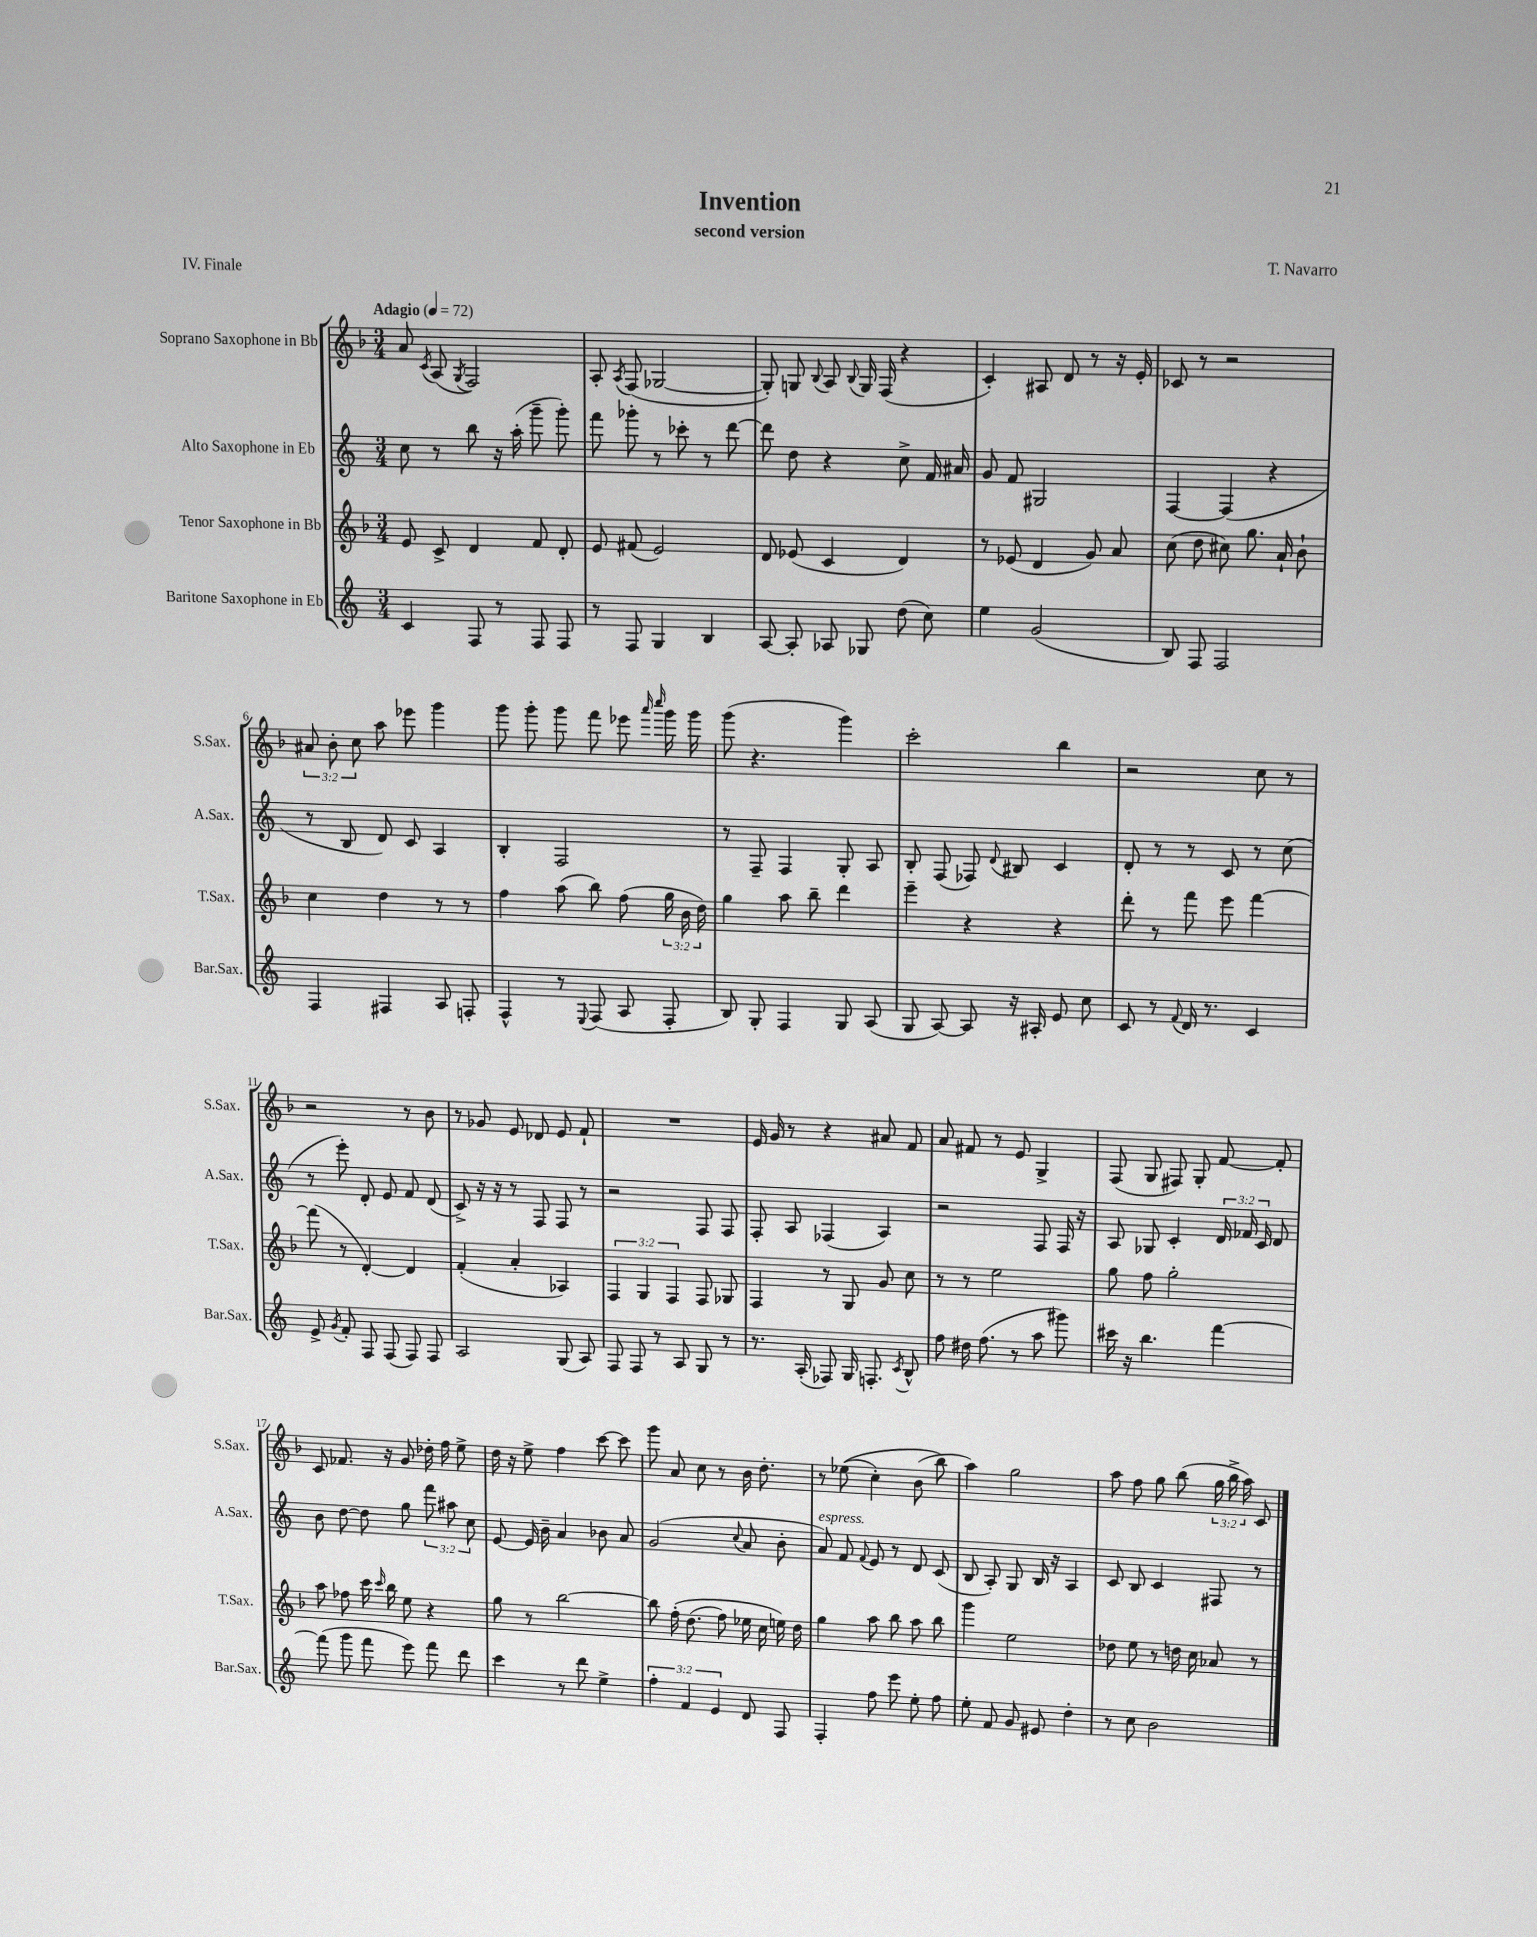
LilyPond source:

\header { title = "Invention" composer = "T. Navarro" subtitle = "second version" piece = "IV. Finale" }
<<
\new StaffGroup <<
\new Staff = "s0" \with { instrumentName = "Soprano Saxophone in Bb" shortInstrumentName = "S.Sax." } {
    \clef treble \key f \major \numericTimeSignature \time 3/4 \override Staff.TupletNumber.text = #tuplet-number::calc-fraction-text \tempo "Adagio" 4 = 72
    \autoBeamOff a'8 \acciaccatura { c'8 } a8( \acciaccatura { g8 } f2) |
    a8-. \acciaccatura { a8 } f8( ges2~ |
    ges8-.) g8 \appoggiatura { bes8 } a8 \appoggiatura { bes8 } g16 f16( r4 |
    c'4-.) ais8 d'8 r8 r16 e'16-. |
    ces'8 r8 r2 |
    \tuplet 3/2 { ais'8 bes'8-. c''8 } a''8 ees'''8 g'''4 |
    g'''8 g'''8-. g'''8 f'''8 ees'''8 \grace { a'''16 c''''16 } g'''16 g'''16 |
    g'''8( r4. g'''4) |
    c'''2-. bes''4 |
    r2 c''8 r8 |
    r2 r8 bes'8 |
    r8 ges'8 e'8 des'8 e'8 f'8-! |
    R2. |
    e'16 g'16 r8 r4 ais'8 f'8 |
    a'8 fis'8 r8 e'8 g4-> |
    f8( g8 fis8) g8-. f'8~ f'8-. |
    c'8 fes'8. r16 g'8 des''16-. f''16 e''8-> |
    d''16 r16 e''8-> f''4 c'''8~ c'''8 |
    g'''8 a'8 c''8 r8 bes'16 d''8.-. |
    r8 ees''8(\( c''4-.) bes'8( bes''8\) |
    a''4) g''2 |
    a''8 f''8 g''8 bes''8( \tuplet 3/2 { g''16 bes''16-> a''16) } c'8 \bar "|." |
}
\new Staff = "s1" \with { instrumentName = "Alto Saxophone in Eb" shortInstrumentName = "A.Sax." } {
    \clef treble \key c \major \numericTimeSignature \time 3/4 \override Staff.TupletNumber.text = #tuplet-number::calc-fraction-text
    \autoBeamOff c''8 r8 b''8 r16 a''16-.( g'''8-- g'''8-.) |
    f'''8 ges'''8-. r8 ces'''8-. r8 d'''8~ |
    d'''8 d''8 r4 c''8-> f'16 ais'16 |
    g'8 f'8 gis2 |
    f4~ f4( r4 |
    r8 b8 d'8) c'8 a4 |
    b4-. f2 |
    r8 f8-- f4 g8-. a8 |
    b8-. f8( fes8) \appoggiatura { d'8 } bis8 c'4 |
    d'8-. r8 r8 c'8 r8 c''8( |
    r8 e'''8-.) d'8-. e'8 f'8 d'8( |
    c'8->) r16 r16 r8 f8 f8 r8 |
    r2 f8 f8 |
    f8-. a8 fes4( a4) |
    r2 f8 f16 r16 |
    a8 ges8 c'4-. \tuplet 3/2 { d'16 fes'16 c'16 } d'8 |
    b'8 d''8~ d''8 g''8 \tuplet 3/2 { f'''8 ais''8 c''8 } |
    e'8~ e'16 b'16-- a'4 bes'8 a'8 |
    g'2( \appoggiatura { c''8 } a'8 b'8-. |
    a'8^\markup { \italic "espress." }) f'8 \appoggiatura { f'8 } e'8 r8 d'8 c'8( |
    b8 a8-.) g8 b16 r16 a4 |
    c'8 b8 c'4 fis8 r8 \bar "|." |
}
\new Staff = "s2" \with { instrumentName = "Tenor Saxophone in Bb" shortInstrumentName = "T.Sax." } {
    \clef treble \key f \major \numericTimeSignature \time 3/4 \override Staff.TupletNumber.text = #tuplet-number::calc-fraction-text
    \autoBeamOff e'8 c'8-> d'4 f'8 d'8-. |
    e'8 fis'8( e'2) |
    d'8 ees'8( c'4 d'4) |
    r8 ees'8( d'4 g'8) a'8 |
    c''8( d''8 cis''8) g''8. a'16-! bes'8-! |
    c''4 d''4 r8 r8 |
    f''4 a''8( bes''8) f''8( \tuplet 3/2 { g''16 bes'16 d''16) } |
    g''4 a''8 bes''8-- d'''4 |
    e'''4-- r4 r4 |
    d'''8-. r8 f'''8 e'''8 f'''4~ |
    f'''8( r8 d'4~-.) d'4 |
    f'4-.( a'4-. aes4) |
    \tuplet 3/2 { f4 g4 f4 } f8 ges8 |
    f4 r8 g8 g'8 c''8 |
    r8 r8 e''2 |
    g''8 f''8 g''2-. |
    a''8 fes''8 c'''16 \grace { c'''16 } bes''16 e''8 r4 |
    g''8 r8 bes''2~ |
    bes''8 f''16-.\( d''8.( f''8) ees''16 c''16 e''16\) d''16 |
    g''4 a''8 bes''8 a''8 bes''8 |
    g'''4 e''2 |
    des''8 e''8 r8 d''16 c''16 aes'8 r8 \bar "|." |
}
\new Staff = "s3" \with { instrumentName = "Baritone Saxophone in Eb" shortInstrumentName = "Bar.Sax." } {
    \clef treble \key c \major \numericTimeSignature \time 3/4 \override Staff.TupletNumber.text = #tuplet-number::calc-fraction-text
    \autoBeamOff c'4 f8 r8 f8 f8 |
    r8 f8 g4 b4 |
    a8~ a8-. aes8 ges8 d''8( c''8) |
    e''4 g'2( |
    b8) f8 f2 |
    f4 fis4 a8 f8-. |
    f4-^ r8 \appoggiatura { e8 } f8( a8 f8-. |
    b8) g8-. f4 g8 a8( |
    g8 a8~) a8 r16 ais16-. e'8 c''8 |
    c'8 r8 \appoggiatura { f'8 } d'16 r8. c'4 |
    e'8-> \acciaccatura { g'8 } f'8-. f8 f8( f8) f8 |
    a2 g8( a8) |
    f8 f8 r8 a8 g8 r8 |
    r8. a16-.( fes8) g16 f8.-. \acciaccatura { c'8 } b8-^ |
    f''8 dis''16 f''8.( r8 a''8 gis'''8) |
    cis'''16 r16 b''4. f'''4~ |
    f'''8( g'''8 f'''8 e'''8) f'''8 d'''8 |
    c'''4 r8 d'''8 e''4-> |
    \tuplet 3/2 { f''4-. f'4 e'4 } d'8 f8 |
    f4-. f''8 e'''8 e''8-. f''8 |
    e''8-. f'8 g'8 eis'8 d''4-. |
    r8 c''8 b'2 \bar "|." |
}
>>
>>
